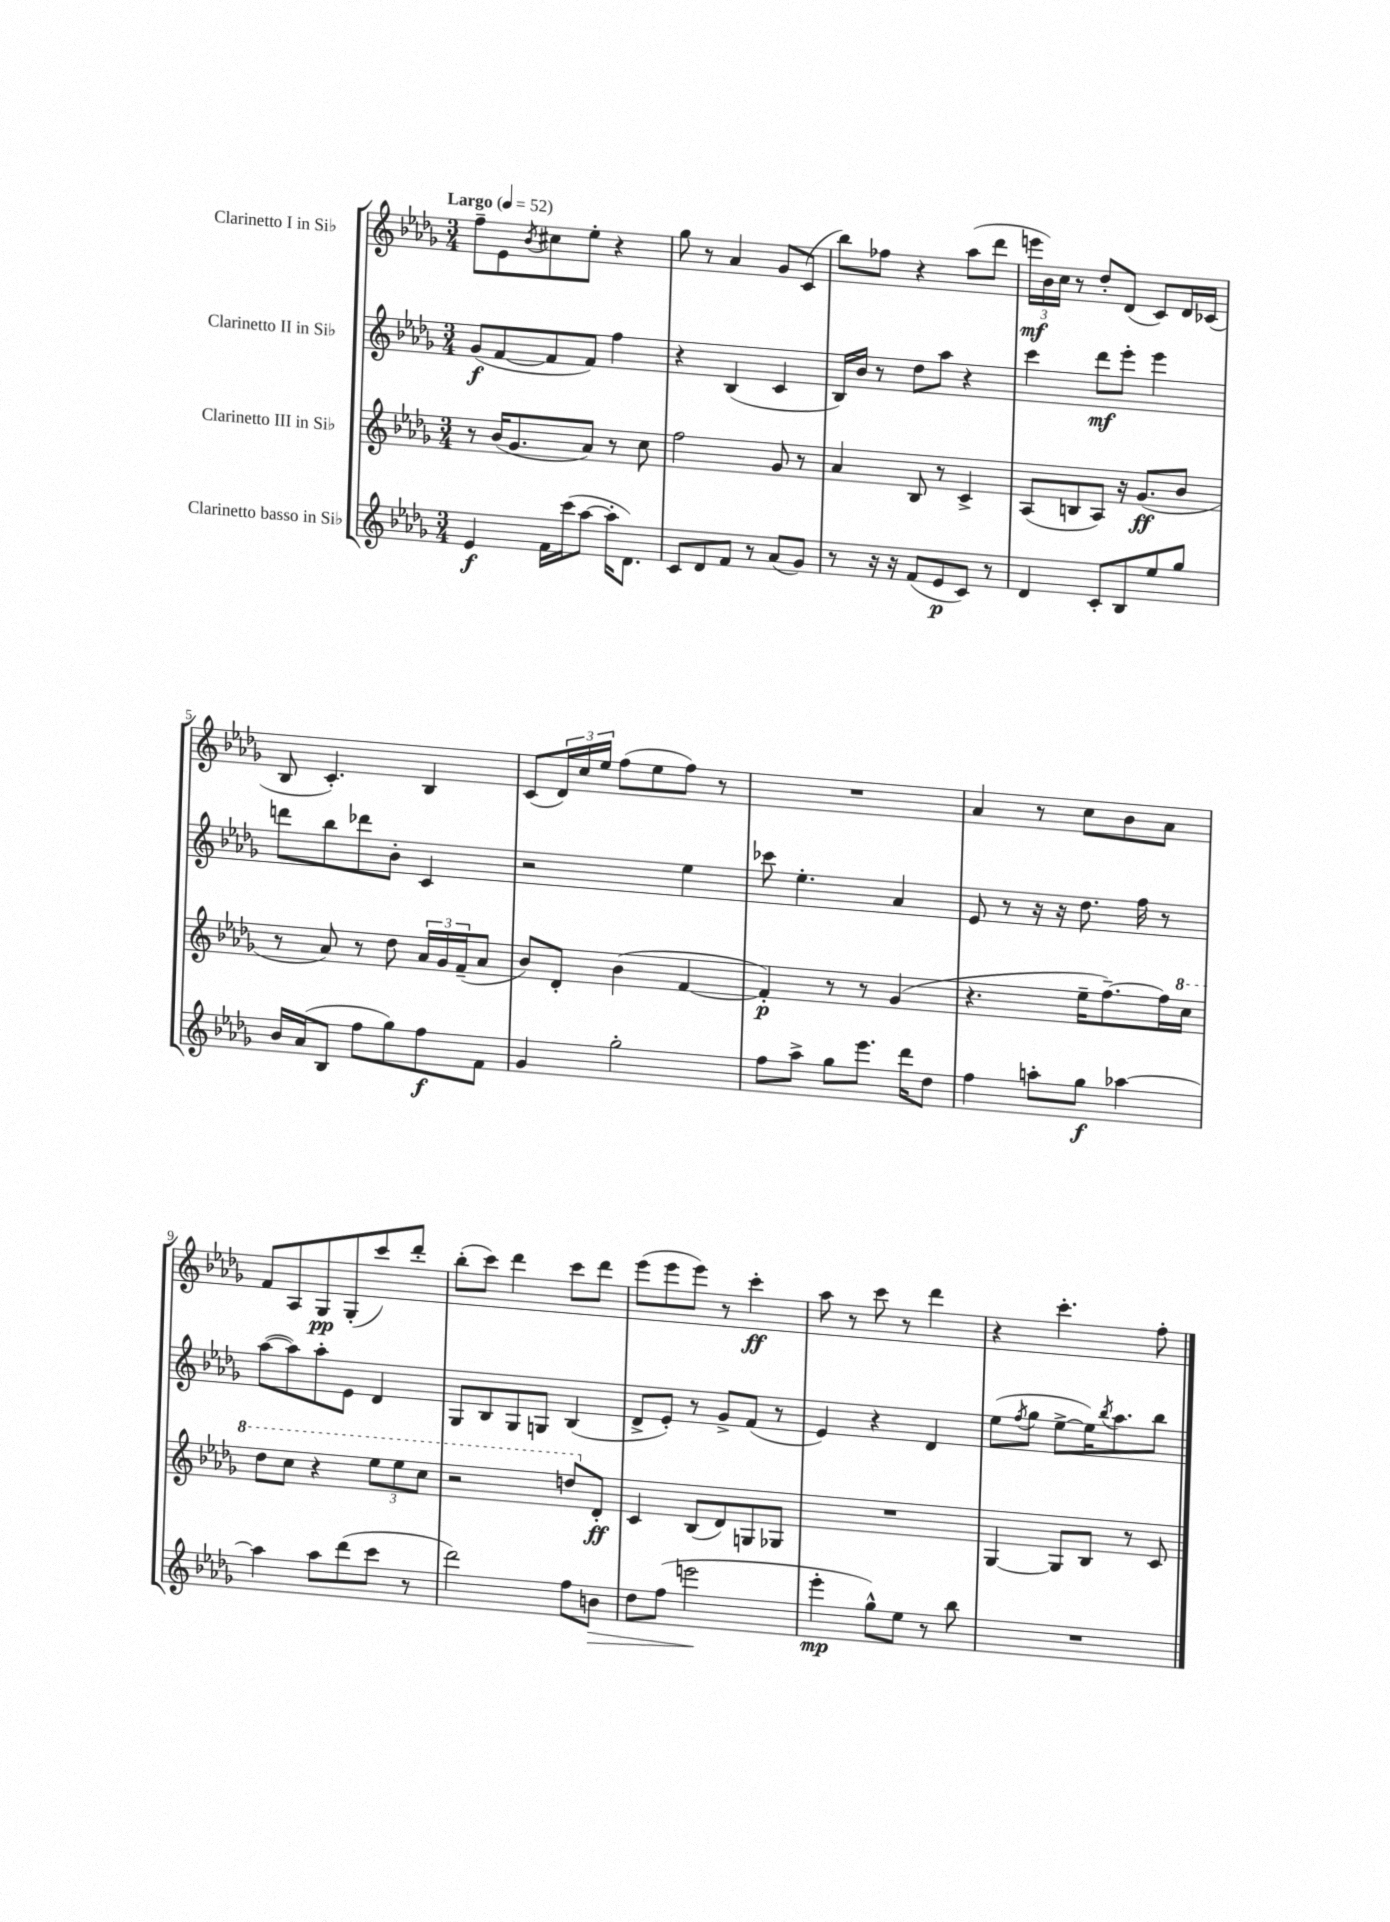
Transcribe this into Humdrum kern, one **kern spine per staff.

**kern	**kern	**kern	**kern
*staff4	*staff3	*staff2	*staff1
*clefG2	*clefG2	*clefG2	*clefG2
*k[b-e-a-d-g-]	*k[b-e-a-d-g-]	*k[b-e-a-d-g-]	*k[b-e-a-d-g-]
*M3/4	*M3/4	*M3/4	*M3/4
*MM52	*MM52	*MM52	*MM52
4e-/	8r	(8g-/L	8ff~\L
.	(16b-/LK	[8f/	8e-\
.	8.g-/	.	.
.	.	.	8qb-/
16f\LL	.	8f/]	8cc#\
(16ccc\J	.	.	.
[8aa-\J	8a-/J)	8f/J)	8ee-'\J
16aa-'\]LK	8r	4ff\	4r
8.d-\J)	.	.	.
.	8cc\	.	.
=	=	=	=
8c/L	2ff\	4r	8gg-\
8d-/	.	.	8r
8f/J	.	(4B-/	4a-/
8r	.	.	.
(8a-/L	8g-/	4c/	8g-/L
8g-/J)	8r	.	(8c/J
=	=	=	=
8r	4a-/	16B-/LL)	8bb-\L)
.	.	16b-/JJ	.
16r	.	8r	8ff-\J
16r	.	.	.
(8f/L	8B-/	8dd-\L	4r
8e-/	8r	8aa-\J	.
8c/J)	4c^/	4r	(8aa-\L
8r	.	.	8ddd-\J
=	=	=	=
4d-/	(8A-/L	4ccc\	24eee\LL
.	.	.	24b-\)
.	.	.	24cc\JJ
.	8B/	.	8r
8c'/L	8A-/J)	8ddd-\L	8dd-'/L
8B-/	16r	8eee-'\J	(8d-/J
.	(8.g-/L	.	.
8ee-/	.	4eee-\	8c/L)
8gg-/J	8b-/J	.	16d-/L
.	.	.	(16c-/JJ
=	=	=	=
16b-/LL	8r	8ddd\L	8B-/
(16a-/J	.	.	.
8B-/J	8a-/)	8bb-\	4.c'/)
8ff\L	8r	8ddd-\	.
8gg-\)	8dd-\	8b-'\J	.
8ff\	24a-/LL	4c/	4B-/
.	24g-/	.	.
.	(24f~/J	.	.
8f\J	8a-/J	.	.
=	=	=	=
4g-/	8b-/L)	2r	(8c/L
.	8d-'/J	.	24d-/L)
.	.	.	24cc/
.	.	.	24ee-/JJ
2gg-'\	(4b-\	.	(8ff\L
.	.	.	8ee-\
.	[4f/	4ee-\	8ff\J)
.	.	.	8r
=	=	=	=
8ff\L	4f'/])	8ccc-\	2.r
8aa-^\J	.	4.ee-'\	.
8gg-\L	8r	.	.
8.eee-\J	8r	.	.
.	(4g-/	4a-/	.
16ddd-\LK	.	.	.
8dd-\J	.	.	.
=	=	=	=
4ff\	4.r	8e-/	4a-/
.	.	8r	.
8aa'\L	.	16r	8r
.	.	16r	.
8gg-\J	16ee-~\LK	8.dd-\	8cc\L
.	[8.ff~\)	.	.
[4aa-\	.	.	8b-\
.	.	16ff\	.
.	16ff\]L	8r	8a-\J
.	16ccc\JJ	.	.
=	=	=	=
4aa-\]	8ddd-\L	([8aa-\L	8f/L
.	8ccc\J	8aa-\])	8A-/
8aa-\L	4r	8aa-'\	8G-/
(8ddd-\	.	8e-\J	(8G-'/
8ccc\J	12eee-\L	4d-/	8ccc/)
.	12eee-\	.	.
8r	.	.	8ddd-'/J
.	12ccc\J	.	.
=	=	=	=
2ddd-\)	2r	8G-/L	(8bb-'\L
.	.	8B-/	8ccc\J)
.	.	8G-/	4ddd-\
.	.	8G/J	.
8ff\L	8ddd/L	(4B-/	8ccc\L
8b\J	8d-'/J	.	8ddd-\J
=	=	=	=
8dd-\L	4c/	8d-^/L	(8eee-\L
(8ff\J	.	8e-'/J)	8eee-\
2eee\	(8B-/L	8r	8eee-\J)
.	8d-/)	8g-^/L	8r
.	8G/	(8f/J	4ccc'\
.	8G-/J	8r	.
=	=	=	=
4eee-'\	2.r	4e-/)	8aa-\
.	.	.	8r
8gg-^^\L)	.	4r	8ccc\
8ee-\J	.	.	8r
8r	.	4d-/	4ddd-\
8bb-\	.	.	.
=	=	=	=
2.r	[4G-/	(8ee-\L	4r
.	.	8qff/	.
.	.	8gg-\J	.
.	8G-/]L	[8ee-^\L	4.ccc'\
.	8B-/J	16ee-\]K)	.
.	.	8qbb-/	.
.	.	8.aa-\	.
.	8r	.	.
.	8c/	8bb-\J	8ff'\
==	==	==	==
*-	*-	*-	*-
